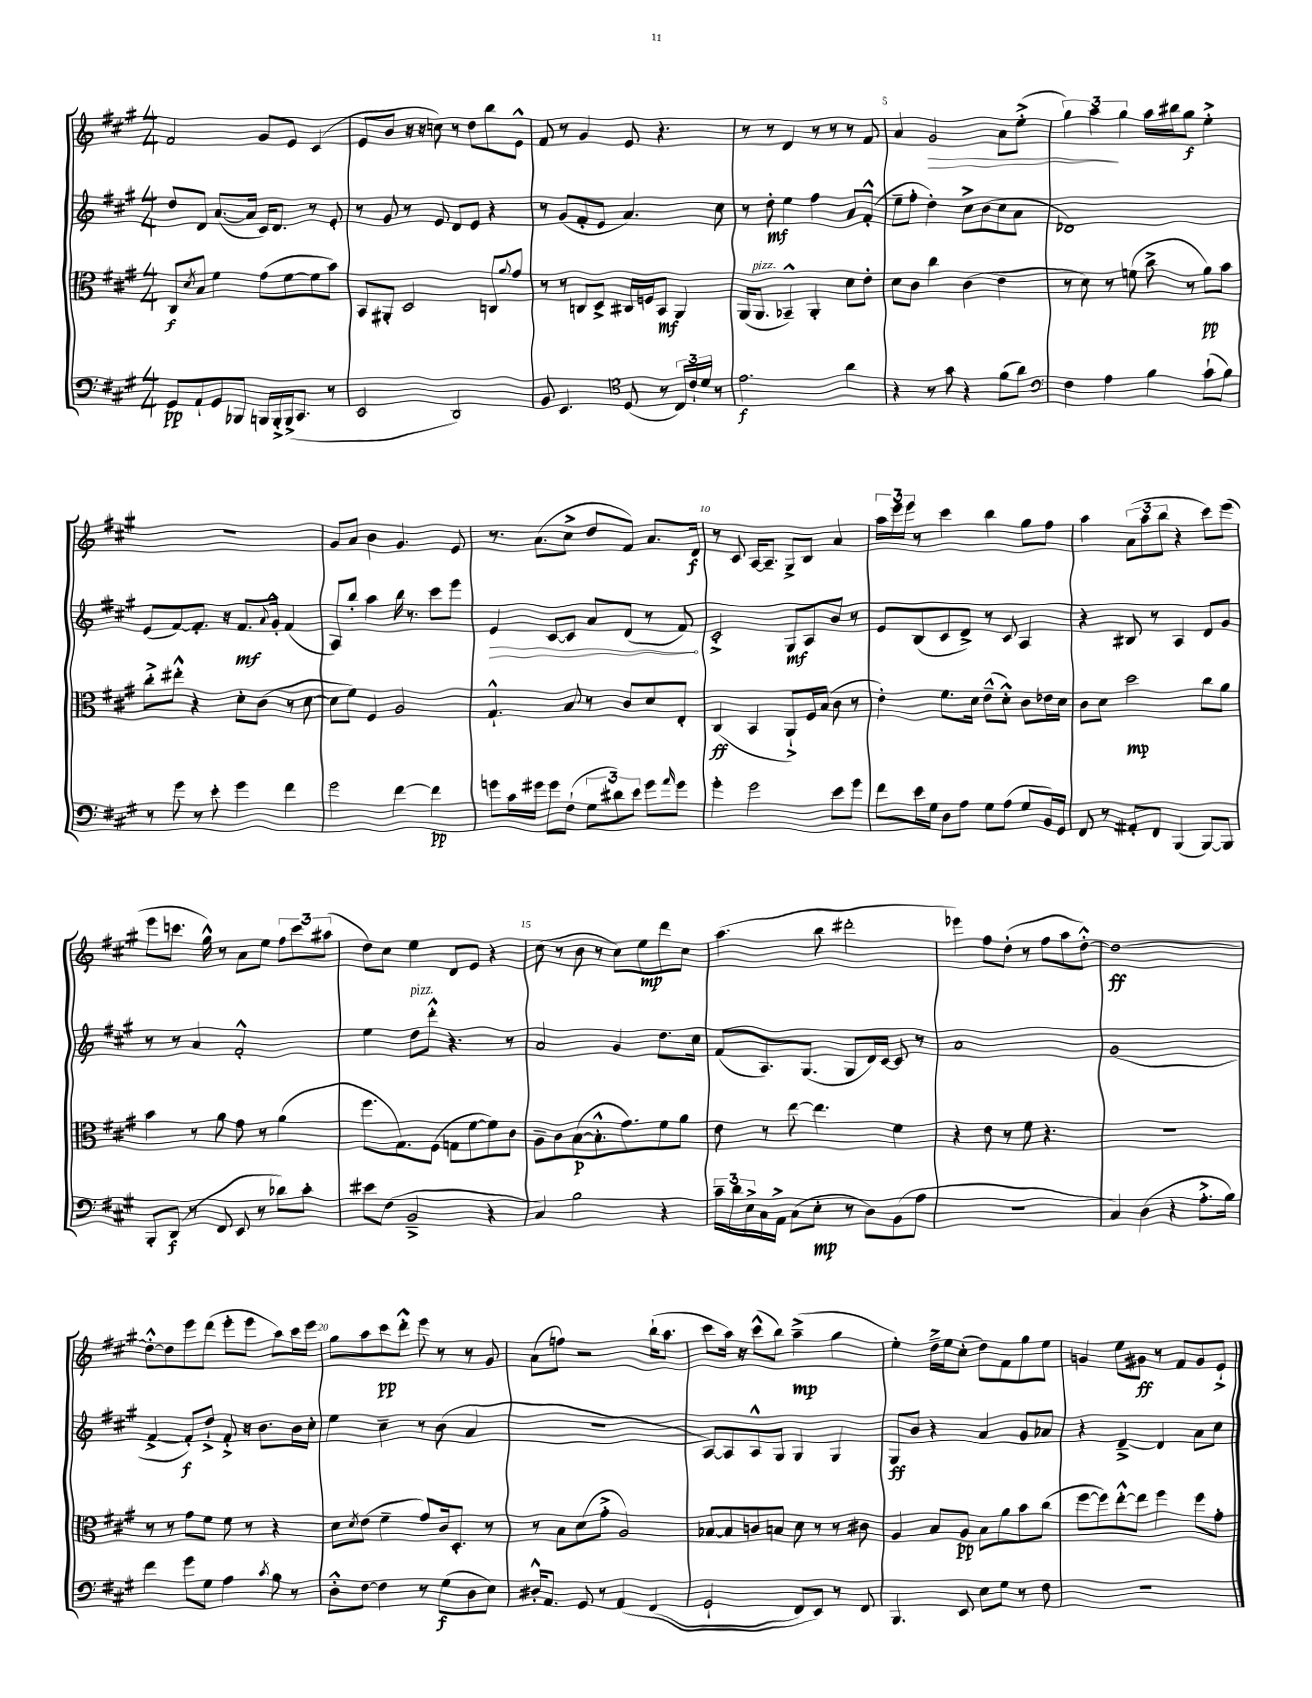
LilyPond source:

<<
\new StaffGroup <<
\new Staff = "s0" {
    \clef treble \key a \major \numericTimeSignature \time 4/4
    fis'2 gis'8 e'8 cis'4( |
    e'8 b'8 r16 r16 c''8) r8 d''8 b''8 e'8-^ |
    fis'8 r8 gis'4 e'8 r4. |
    r8 r8 d'4 r8 r8 r8 fis'8 |
    a'4 gis'2\> a'8 e''8-.->( |
    \tuplet 3/2 { gis''4) a''4\! gis''4 } a''16 bis''16 gis''8\f e''4-.-> |
    R1 |
    gis'8 a'8 b'4 gis'4. e'8 |
    r8. a'8.( cis''8-> d''8 fis'8) a'8. d'16\f |
    r8 cis'8 a16~ a8.-- gis8-> b8 a'4 |
    \tuplet 3/2 { a''16 e'''16 e'''16 } r8 cis'''4 b''4 gis''8 fis''8 |
    a''4 \tuplet 3/2 { a'8( a''8 b''8 } r4 cis'''8) e'''8( |
    e'''8 c'''8. gis''16-^) r8 a'8 e''8 \tuplet 3/2 { fis''8 c'''8 ais''8( } |
    d''8) cis''8 e''4 d'8 e'8 r4 |
    cis''8( r8 b'8 r8 cis''8) e''8\mp d'''8 cis''8 |
    a''4.( b''8 dis'''2-. |
    ees'''4) fis''8 d''8-.( r8 fis''8 a''8 d''8~-.-^) |
    d''1~\ff |
    d''8~-.-^ d''8 e'''8 d'''8( e'''8-. e'''8 a''8) cis'''16 e'''16 |
    gis''8 a''8 cis'''8\pp d'''8-.-^ e'''8 r8 r8 gis'8 |
    a'8( f''8) r2 b''16-!( a''8. |
    cis'''8 a''16) r16 cis'''8-^( b''8) a''4--->\mp( gis''4 |
    e''4-.) d''16---> e''16 cis''8-.( d''8) fis'8 gis''8 e''8 |
    g'4 e''8 gis'8\ff r8 fis'8 gis'8 e'8-!-> \bar "|." |
}
\new Staff = "s1" {
    \clef treble \key a \major \numericTimeSignature \time 4/4
    d''8 d'8 a'8.~( a'16 cis'16) d'8. r8 e'8-. |
    r8 gis'8 r8 e'8 d'8 e'8 r4 |
    r8 gis'8( fis'8-. e'8 a'4.) cis''8 |
    r8 d''8-.\mf e''4 fis''4 a'8 fis'8-.-^( |
    e''8-- fis''8-. d''4-.) cis''8-> b'8( cis''8 a'8 |
    des'1) |
    e'8( fis'8~) fis'8.-. r16 fis'8.\mf \appoggiatura { a'8 } gis'16-.-^ fis'4( |
    a8) b''8-. a''4 b''16 r8. cis'''8 e'''8 |
    \once \override Hairpin.circled-tip = ##t e'4\> cis'8~ cis'8 a'8 d'8( r8 fis'8\!) |
    cis'2-.-> gis8\mf a8 b'8 r8 |
    e'8 b8( cis'8 d'8->) r8 cis'8 a4 |
    r4 bis8 r8 a4 d'8 gis'8 |
    r8 r8 a'4 fis'2-.-^ |
    e''4 d''8^\markup { \italic "pizz." } d'''8-.-^ r4. r8 |
    a'2 gis'4 d''8. cis''16 |
    fis'8( a8.) gis8.( gis8 d'16) cis'16~ cis'8 r8 |
    a'1 |
    gis'1( |
    fis'4~-> fis'8-.\f) d''8-!-> fis'8-.-> r16 b'8. b'16 cis''16-. |
    e''4 cis''4-- r8 b'8( a'4 |
    r1 |
    a8~) a8 a8-^ gis8 gis4 gis4 |
    gis8\ff b'8 r4 a'4 gis'8 aes'8 |
    r4 d'4~---> d'4 a'8 cis''8 \bar "|." |
}
\new Staff = "s2" {
    \clef alto \key a \major \numericTimeSignature \time 4/4
    cis8\f \acciaccatura { d'8 } b8 fis'4 gis'8( fis'8~ fis'8 b'8) |
    b,8 ais,8-. d2 c8 \appoggiatura { a'8 } gis'8 |
    r8 r8 c8 d8-> cis16 f16 b,8\mf a,4 |
    a,16( a,8.^\markup { \italic "pizz." } bes,4---^) a,4-. d'8 e'8-. |
    d'8 cis'8 cis''4 cis'4( e'4 |
    r8 d'8) r8 f'8( cis''8-> r8 a'8\pp) b'8 |
    cis''8-.-> eis''8-.-^ r4 d'8-. cis'8( r8 d'8~ |
    d'8 fis'8) fis4 a2 |
    gis4.-!-^ b8 r8 cis'8 d'8 e8-. |
    cis4\ff( b,4 a,8-!->) fis16 b16( cis'8 r8 |
    e'4-.) fis'8. d'16 e'8---^( d'8-.-^) cis'8 ees'16 d'16 |
    cis'8 d'8 d''2\mp cis''8 a'8 |
    b'4 r8 a'8 gis'8 r8 a'4( |
    fis''8. gis8.) fis8( g8 fis'8~ fis'8) cis'8 |
    a8-- cis'8 b8~\p( b8.-.-^ gis'8.) fis'8 a'8 |
    e'8 r8 e''8~ e''4. fis'4 |
    r4 e'8 r8 fis'8 r4. |
    R1 |
    r8 r8 gis'8 fis'8 fis'8 r8 r4 |
    d'8 \acciaccatura { d'8 } e'8( fis'4-- gis'8) cis'16 d8.-. r8 |
    r8 b8 d'8( gis'8-.-> a2) |
    bes8~ bes8 c'8 b8 d'8 r8 r8 cis'8 |
    a4 b8 a8\pp b8 a'8 b'8 cis''8( |
    fis''8~ fis''8) e''8~-.-^ e''8 fis''4 fis''8 gis'8-. \bar "|." |
}
\new Staff = "s3" {
    \clef bass \key a \major \numericTimeSignature \time 4/4
    gis,8\pp a,8-! gis,8 bes,,8 b,,16 b,,16-.-> b,,16->( cis,8. r8 |
    e,2 d,2) |
    b,8 e,4. \clef tenor d8( r8 \tuplet 3/2 { cis16) cis'16-! d'16 } r8 |
    e'2.\f a'4 |
    r4 r8 gis'8 r4 fis'8( a'8) |
    \clef bass fis4 a4 b4 cis'8-!( b8) |
    r8 gis'8 r8 e'8-. gis'4 fis'4 |
    gis'2 fis'4~ fis'4\pp |
    g'8 cis'16 gis'16 gis'8 fis8-!( \tuplet 3/2 { gis8 dis'8) e'8 } gis'8 \grace { a'16 } gis'8 |
    gis'4-. gis'2 e'8 gis'8 |
    fis'8 e'16 gis16 d8 a8 gis8 a8( gis8 b,16) gis,16 |
    fis,8 r8 ais,8-. fis,8 b,,4( b,,8~) b,,8 |
    b,,8-. d,8\f( r8 fis,8 e,8 r8 des'8) cis'8-. |
    eis'8 fis8( b,2---> r4 |
    cis4) b2 r4 |
    \tuplet 3/2 { cis'16-- d'16 e16-> } cis16 a,16-> cis8( e8-.\mp r8 d8) b,8( a8 |
    r1 |
    cis4) d4( r4 a8.-.-> b16) |
    fis'4 gis'8 gis8 a4 \acciaccatura { cis'8 } b8 r8 |
    d8-.-^ fis8~ fis4 r8 gis8\f( d8 e8) |
    dis16-.-^ a,8. gis,8 r8 a,4\( fis,4( |
    gis,2-! fis,8) e,8\) r8 fis,8 |
    b,,4. e,8 e8 gis8 r8 fis8 |
    r1 \bar "|." |
}
>>
>>
\layout { \context { \Score \override BarNumber.break-visibility = ##(#f #t #t) barNumberVisibility = #(every-nth-bar-number-visible 5) } }
